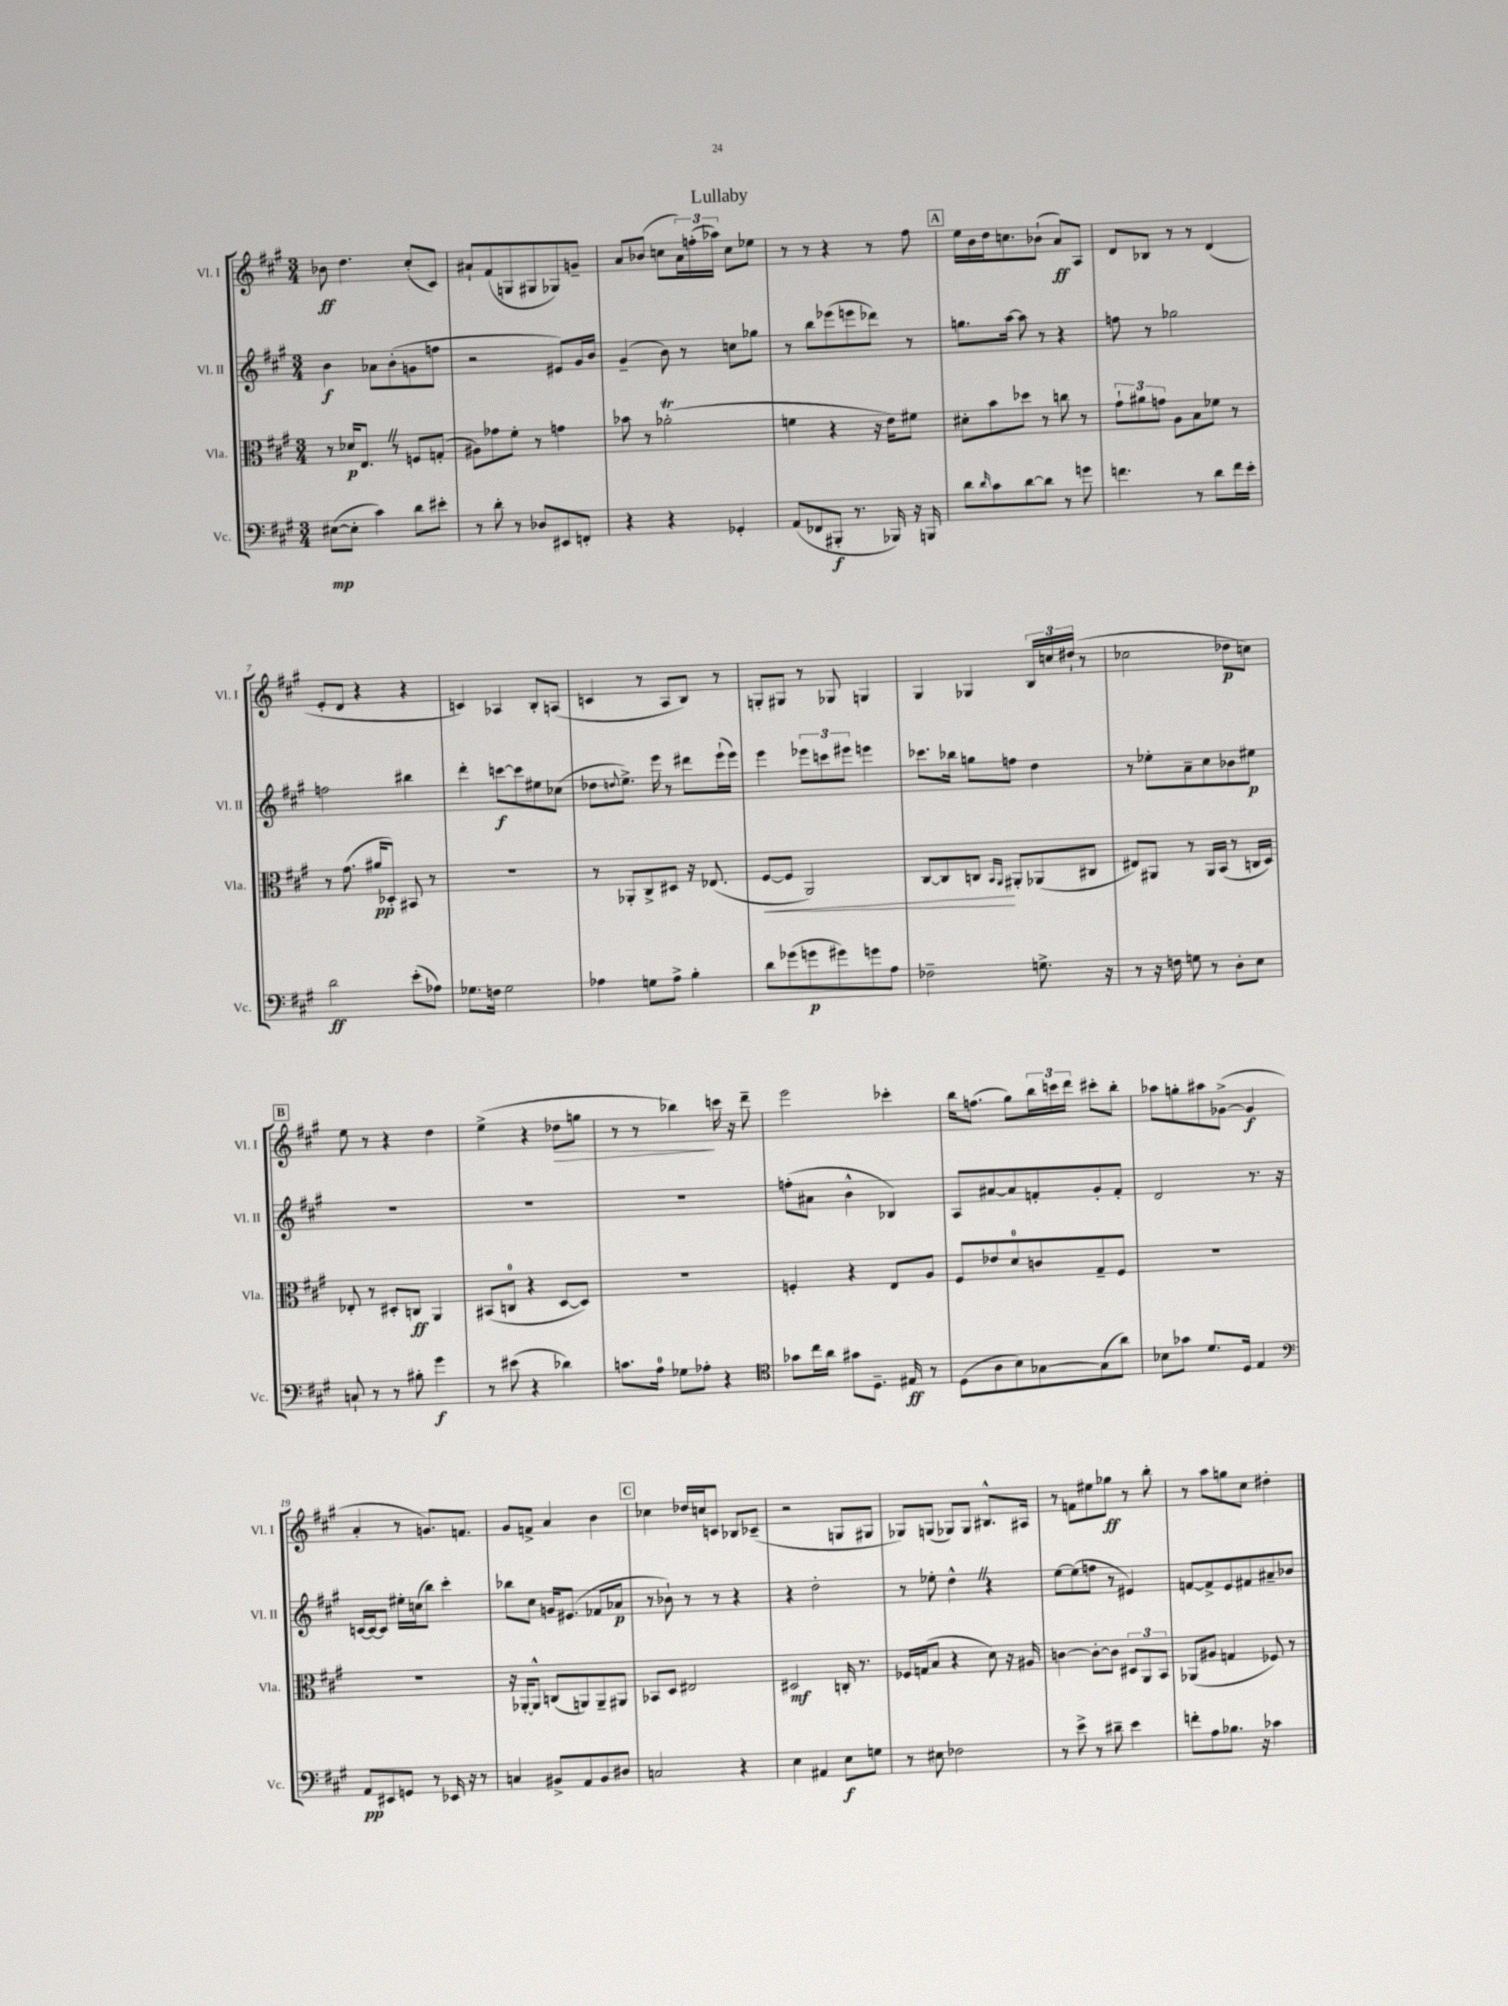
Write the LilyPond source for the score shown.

\header { title = "Lullaby" }
<<
\new StaffGroup <<
\new Staff = "s0" \with { instrumentName = "Vl. I" shortInstrumentName = "Vl. I" } {
    \clef treble \key a \major \numericTimeSignature \time 3/4
    bes'8\ff d''4. cis''8-.( cis'8) |
    ais'8-! fis'8( g8 gis8 ges8) g'8-- |
    a'8 bes'8( c''8 \tuplet 3/2 { a'16) f''16-.( aes''16) } c''8 ees''8 |
    r8 r8 r4 r8 fis''8 |
    \mark \markup { \box "A" } e''16 b'16 d''16 c''8. bes'8-!( a'8\ff) a8 |
    d'8 bes8 r8 r8 d'4( |
    e'8-. d'8 r4 r4 |
    c'4) aes4 b8-. a8( |
    c'4 r8 a8 b8) r8 |
    g8-. gis8 r8 ges8 g4 |
    gis4 ges4 \tuplet 3/2 { b16 c''16 dis''16-!( } r8 |
    ces''2 des''8\p c''8) |
    \mark \markup { \box "B" } e''8 r8 r4 d''4 |
    e''4->( r4 des''8\> g''8 |
    r8 r8 bes''4\!) c'''16 r16 d'''8-- |
    e'''2 ces'''4-. |
    b''16 f''8.( gis''8) \tuplet 3/2 { b''16 c'''16 d'''16 } cis'''8-. b''8-. |
    aes''8 g''8-. ais''8 ges'8~->( ges'4\f |
    a'4-. r8 g'8.) f'8. |
    gis'8 f'8-> a'4 b'4 |
    \mark \markup { \box "C" } ces''4 des''16 c''16 c'8 bes8 ces'8--( |
    r2 g8 gis8 |
    ges8) g8( ges8) ges8 bis8.-^ ais16 |
    r8 f'8 eis''8 ges''8\ff r8 b''8-. |
    r8 a''8 g''8 cis''8 dis''4-. \bar "|." |
}
\new Staff = "s1" \with { instrumentName = "Vl. II" shortInstrumentName = "Vl. II" } {
    \clef treble \key a \major \numericTimeSignature \time 3/4
    b'4\f aes'8 b'8-.( g'8 f''8 |
    r2 eis'8) gis'16 b'16 |
    gis'4--( b'8) r8 c''8 ges''8 |
    r8 b''8 ees'''8( e'''8 des'''8) r8 |
    \mark \markup { \box "A" } g''8. a''16~ a''8 r8 r4 |
    f''8 r8 ges''2 |
    f''2 bis''4 |
    d'''4-. c'''8~\f c'''8 eis''8 ces''8( |
    des''8 \appoggiatura { d''8 } e''8.->) e'''16 r8 dis'''8 e'''16-!( e'''16) |
    e'''4 \tuplet 3/2 { ees'''8 c'''8 eis'''8 } e'''4 |
    ces'''8. bes''16 g''8 f''8 d''4 |
    r8 ees''8-. a'8-- cis''8 bes'8 eis''8\p |
    \mark \markup { \box "B" } R2. |
    R2. |
    R2. |
    f''8-.( ais'8 b'4-^ bes4) |
    a8 ais'8~ ais'8 f'8-. gis'8-. f'8-. |
    d'2 r8. r16 |
    c'16~ c'16~ c'8 eis''16-. c''16( b''8) cis'''4-. |
    bes''8 cis''8 g'16 eis'8.( fes'8 aes'8\p |
    \mark \markup { \box "C" } r8 bes'8-!) r8 r8 r4 |
    r4 d''2-. |
    r8 ees''8-. d''4-^ \once \override BreathingSign.text = \markup { \musicglyph "scripts.caesura.straight" } \breathe r4 |
    e''8~ e''8( f''8 r8 eis'4) |
    f'8~ f'8-> e'8 fis'8 ais'8-- bes'8 \bar "|." |
}
\new Staff = "s2" \with { instrumentName = "Vla." shortInstrumentName = "Vla." } {
    \clef alto \key a \major \numericTimeSignature \time 3/4
    r8 des'16\p e8. \once \override BreathingSign.text = \markup { \musicglyph "scripts.caesura.straight" } \breathe r8 f8 g8-.( |
    ais8) ges'8 fis'8-. r8 g'4 |
    bes'8 r8 aes'2-.\trill( |
    f'4 r4 r16 e'16) fis'8 |
    \mark \markup { \box "A" } dis'8-. b'8 des''8 r8 c''8 r8 |
    \tuplet 3/2 { gis'8-! ais'8 g'8 } a8 b8 fes'8 r8 |
    r8 gis'8.( ais'16\pp des8-.) bis,8 r8 |
    R2. |
    r8 aes,8-. cis8-> dis8 r16 ees8.( |
    fis8~\< fis8 a,2) |
    cis8~ cis8 c8\! \grace { b,16 a,16 } ais,8-. aes,8( cis8 |
    eis8) ais,8 r8 ais,16 b,16( r8 c16 d16) |
    \mark \markup { \box "B" } ees8-. r8 dis8-. c8\ff a,4 |
    bis,8( c8-0 r4 d8~ d8) |
    R2. |
    f4-. r4 e8 a8 |
    fis8 ees'8 d'8-0 c'8 gis8-- fis8 |
    R2. |
    R2. |
    r16 aes,16~-. aes,8-^ c8( a,8) a,8-- ais,8 |
    \mark \markup { \box "C" } bes,8 d8 eis2 |
    dis2\mf c16-. r8. |
    fes16 g16( b8 r4 d'8) r16 ais16 |
    c'4~ c'8~-. c'8 \tuplet 3/2 { dis8 a,8 b,8 } |
    aes,8( ais8 g4 fes8) r8 \bar "|." |
}
\new Staff = "s3" \with { instrumentName = "Vc." shortInstrumentName = "Vc." } {
    \clef bass \key a \major \numericTimeSignature \time 3/4
    eis8~\mp( eis8-. cis'4) d'8 eis'8-. |
    r8 d'8-. r8 des8 eis,8 f,8-. |
    r4 r4 ges,4-. |
    a,8( fes,8 bis,,8-.\f r8. bes,,16) r16 b,,16 |
    \mark \markup { \box "A" } d'8 \grace { d'16 } cis'8 d'8~ d'8 r8 g'8 |
    f'4. r8 d'8 f'16 e'16-. |
    d'2\ff e'8-.( aes8) |
    ges8. f16 ges2 |
    aes4 g8 aes8-> b4-. |
    d'8 ges'8( g'8\p gis'8) g'8 a8 |
    fes2-- g8.-> r16 |
    r8 r16 f16 g8 r8 d8-. e8 |
    \mark \markup { \box "B" } c8-! r8 r8 bis8-. gis'4\f |
    r8 eis'8( r4 des'4) |
    c'8. a16-0 ges8 aes8-. r4 |
    \clef tenor ges'8 cis''16 a'16 gis'8 d8.-- eis16\ff r8 |
    d8( a8 b8) ges8~ ges8( a'8) |
    bes8 ges'8 d'8. d16 e4 |
    \clef bass a,8\pp eis,8 g,8 r8 ees,16 r16 r8 |
    c4 bis,8-> a,8 bis,8 dis8 |
    \mark \markup { \box "C" } c2 r4 |
    e4 ais,4 e8\f g8 |
    r8 eis8 fes2 |
    r8 e'8-> r8 dis'8-- e'4 |
    f'8-. a8 bes8. r16 ces'4 \bar "|." |
}
>>
>>
